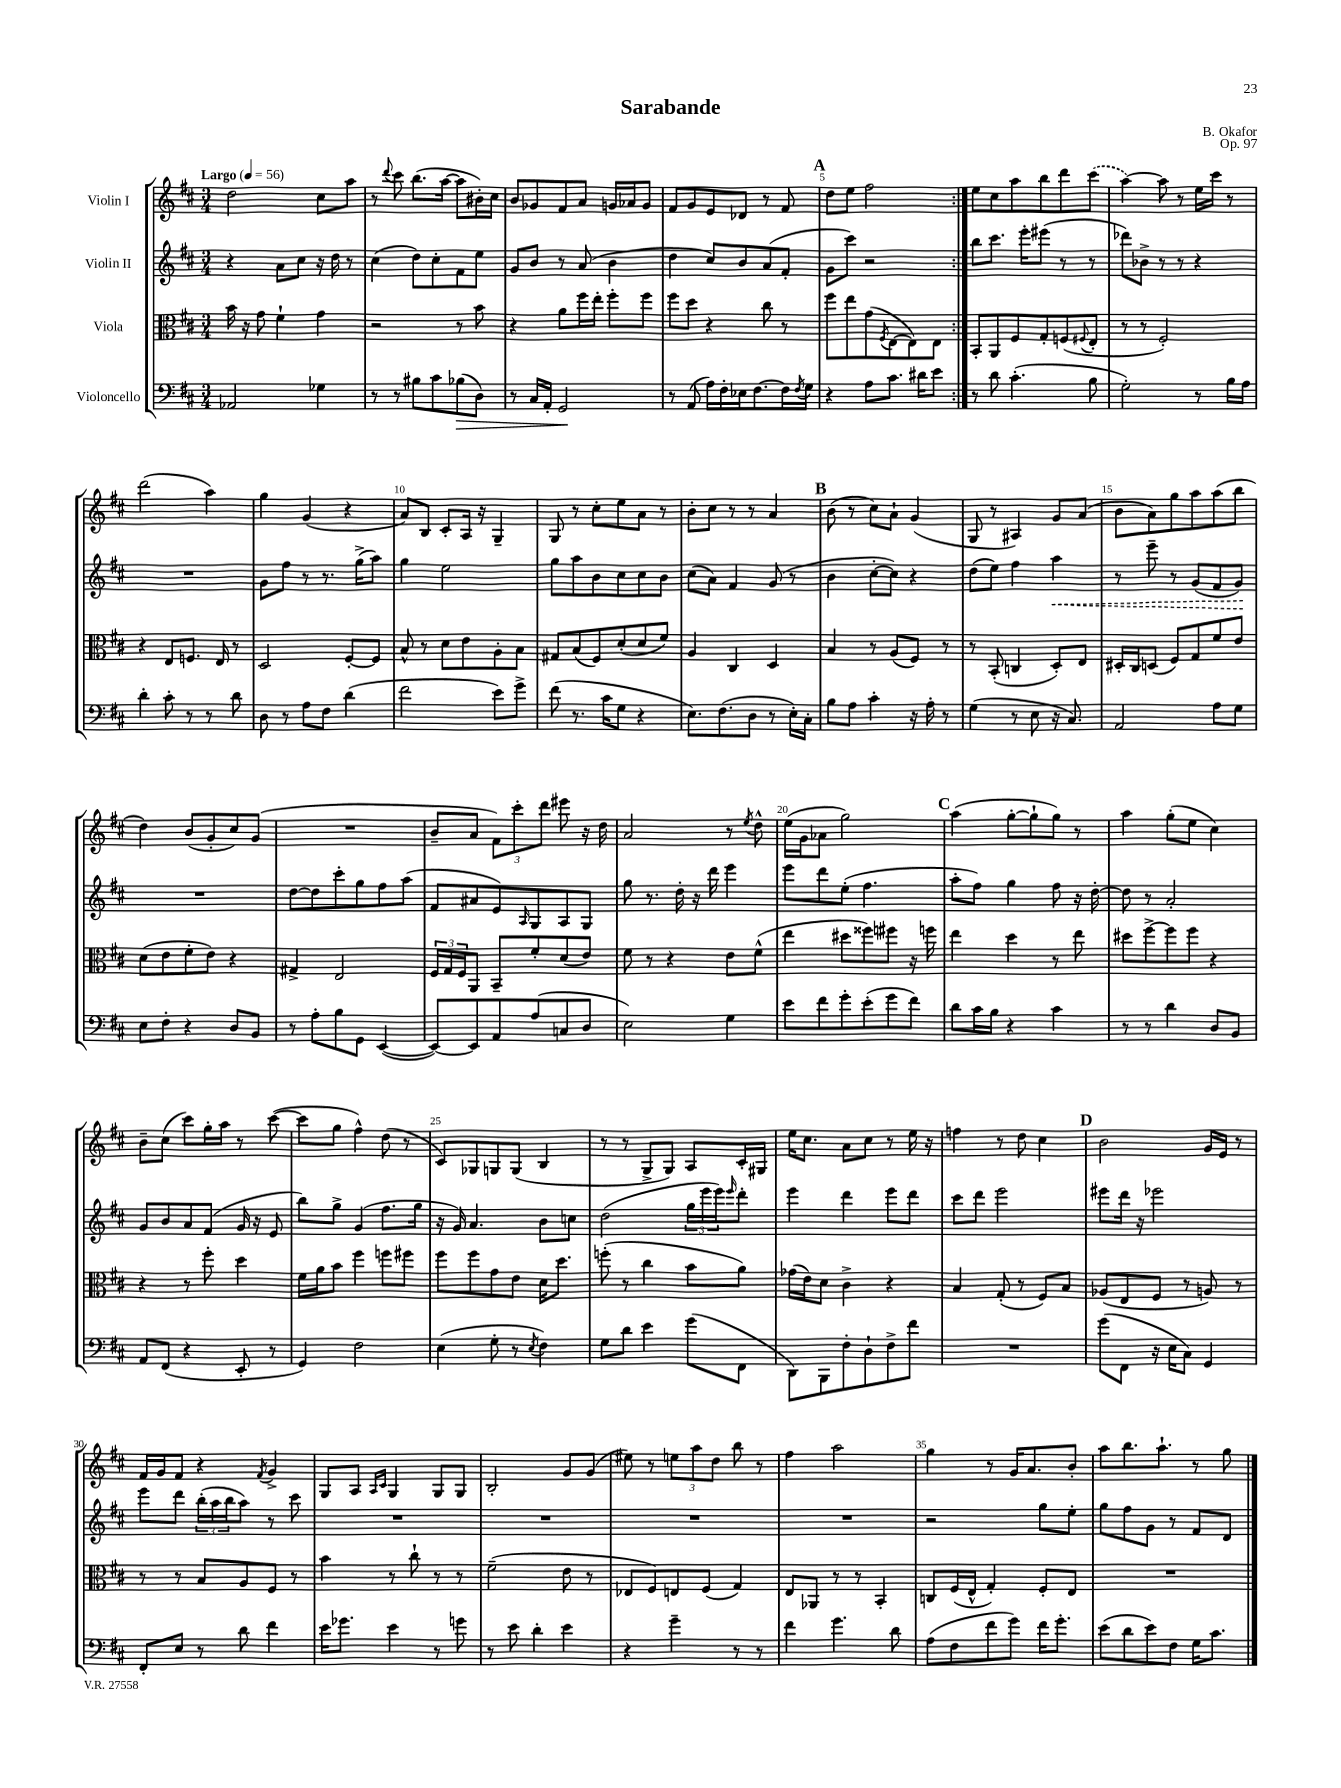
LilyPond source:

\header { title = "Sarabande" composer = "B. Okafor" opus = "Op. 97" }
<<
\new StaffGroup <<
\new Staff = "s0" \with { instrumentName = "Violin I" } {
    \clef treble \key d \major \numericTimeSignature \time 3/4 \tempo "Largo" 4 = 56
    \repeat volta 2 { d''2 cis''8 a''8 |
    r8 \appoggiatura { d'''8 } cis'''8 b''8.( a''16~ a''8 bis'16-.) cis''16 |
    b'8 ges'8 fis'8 a'8 g'16 aes'16 g'8 |
    fis'8 g'8 e'8 des'8 r8 fis'8 |
    \mark \markup { \bold "A" } d''8 e''8 fis''2 | }
    e''8 cis''8 a''8 b''8 d'''8 \once \slurDashed cis'''8( |
    a''4~) a''8 r8 e''16 cis'''16 r8 |
    d'''2( a''4) |
    g''4 g'4( r4 |
    a'8) b8 cis'8-. a16 r16 g4-- |
    g8 r8 cis''8-. e''8 a'8 r8 |
    b'8-. cis''8 r8 r8 a'4 |
    \mark \markup { \bold "B" } b'8( r8 cis''8) a'8-! g'4( |
    g8 r8 ais4) g'8 a'8( |
    b'8 a'8) g''8 a''8 a''8( b''8 |
    d''4) b'8( g'8-. cis''8) g'8( |
    R2. |
    b'8-- a'8 \tuplet 3/2 { fis'8) cis'''8-. d'''8 } eis'''8 r16 d''16 |
    a'2 r8 \acciaccatura { e''8 } d''8-^ |
    e''16( g'16 aes'8 g''2) |
    \mark \markup { \bold "C" } a''4( g''8~-. g''8-! g''8) r8 |
    a''4 g''8-.( e''8 cis''4) |
    b'8-- cis''8( cis'''8) g''16-. a''16 r8 cis'''8~( |
    cis'''8 g''8 fis''4-^) d''8( r8 |
    cis'8) ges8 g8 g8( b4 |
    r8 r8 g8-> g8) a8 cis'16-. gis16 |
    e''16 cis''8. a'8 cis''8 r8 e''16 r16 |
    f''4 r8 d''8 cis''4 |
    \mark \markup { \bold "D" } b'2 g'16 e'16 r8 |
    fis'16 g'16 fis'8 r4 \acciaccatura { fis'8 } g'4-> |
    g8 a8 \grace { a16 cis'16 } g4 g8 g8 |
    b2-. g'8 g'8( |
    eis''8) r8 \tuplet 3/2 { e''8 a''8 d''8 } b''8 r8 |
    fis''4 a''2 |
    g''4 r8 g'16 a'8. b'8-. |
    a''8 b''8. a''8.-! r8 g''8 \bar "|." |
}
\new Staff = "s1" \with { instrumentName = "Violin II" } {
    \clef treble \key d \major \numericTimeSignature \time 3/4
    \repeat volta 2 { r4 a'8 cis''8 r16 d''16 r8 |
    cis''4( d''8) cis''8-. fis'8 e''8 |
    g'8 b'8 r8 a'8( b'4 |
    d''4 cis''8) b'8 a'8( fis'8-. |
    \mark \markup { \bold "A" } g'8 cis'''8) r2 | }
    b''8 cis'''8. e'''16-. eis'''8( r8 r8 |
    des'''8) bes'8-> r8 r8 r4 |
    R2. |
    g'8 fis''8 r8 r8. g''16->( a''8) |
    g''4 e''2 |
    g''8 a''8 b'8 cis''8 cis''8 b'8 |
    cis''8( a'8) fis'4 g'8( r8 |
    \mark \markup { \bold "B" } b'4 cis''8~-. cis''8) r4 |
    d''8( e''8) fis''4 \once \override Hairpin.style = #'dashed-line a''4\< |
    r8 e'''8-- r8 g'8( fis'8 g'8\!) |
    R2. |
    d''8~ d''8 cis'''8-. g''8 fis''8 a''8( |
    fis'8 ais'8 e'8) \grace { a16 } g8 a8 g8 |
    g''8 r8. d''16-. r16 d'''16 e'''4 |
    e'''8 d'''8 e''8-.( fis''4. |
    \mark \markup { \bold "C" } a''8-. fis''8) g''4 fis''8 r16 d''16~-. |
    d''8 r8 a'2-. |
    g'8 b'8 a'8 fis'8( g'16 r16 e'8 |
    b''8) g''8-> g'4( fis''8. g''16 |
    r16 g'16) a'4. b'8 c''8 |
    d''2( \tuplet 3/2 { g''16 e'''16 e'''16) } \grace { e'''16 } d'''8-. |
    e'''4 d'''4 e'''8 d'''8 |
    cis'''8 d'''8 e'''2 |
    \mark \markup { \bold "D" } eis'''8 d'''16 r16 ees'''2 |
    e'''8 d'''8 \tuplet 3/2 { b''16-.( a''16 b''16 } a''8) r8 cis'''8 |
    R2. |
    R2. |
    R2. |
    R2. |
    r2 g''8 e''8-. |
    g''8 fis''8 g'8 r8 fis'8 d'8 \bar "|." |
}
\new Staff = "s2" \with { instrumentName = "Viola" } {
    \clef alto \key d \major \numericTimeSignature \time 3/4
    \repeat volta 2 { b'16 r16 g'8 fis'4-! g'4 |
    r2 r8 b'8 |
    r4 a'8 fis''16 e''16-. fis''8-. fis''8 |
    fis''8 d''8 r4 cis''8 r8 |
    \mark \markup { \bold "A" } fis''8 e''8 g'8( \acciaccatura { fis8 } e8~ e8) e8 | }
    b,8-. a,8 fis8 g8-. f8( \appoggiatura { fis8 } e8-. |
    r8 r8 fis2-.) |
    r4 e8 f8. e16 r8 |
    d2 fis8~-. fis8 |
    b8-^ r8 d'8 e'8 a8-. b8 |
    gis8 b8( fis8) d'8-.( d'8 fis'8) |
    a4 cis4 d4 |
    \mark \markup { \bold "B" } b4 r8 a8( fis8) r8 |
    r8 b,8-.( c4 d8-.) e8 |
    dis16-. cis16 d8( fis8) g8 fis'8 e'8 |
    d'8( e'8 fis'8-. e'8) r4 |
    gis4-> e2 |
    \tuplet 3/2 { fis16 g16 fis16 } a,8 b,8-- fis'8-. d'8( e'8) |
    fis'8 r8 r4 e'8 fis'8-^( |
    e''4 dis''8 fisis''8) fis''8 r16 f''16 |
    \mark \markup { \bold "C" } e''4 d''4 r8 e''8 |
    dis''8 fis''8~-> fis''8 fis''8 r4 |
    r4 r8 fis''8-. d''4 |
    fis'16 a'16 b'8 fis''4 f''8 fis''8 |
    fis''8 fis''8 g'8 e'8 d'16 d''8. |
    f''8-.( r8 cis''4 b'8 a'8) |
    ges'16( e'16) d'8 cis'4-> r4 |
    b4 g8-.( r8 fis8) b8 |
    \mark \markup { \bold "D" } aes8( e8 fis8 r8 a8) r8 |
    r8 r8 b8 a8 fis8 r8 |
    b'4 r8 cis''8-! r8 r8 |
    fis'2--( e'8 r8 |
    ees8 fis8) e8 fis8( g4) |
    e8 aes,8 r8 r8 b,4-. |
    c8 fis16( e16-^ g4-.) fis8-. e8 |
    R2. \bar "|." |
}
\new Staff = "s3" \with { instrumentName = "Violoncello" } {
    \clef bass \key d \major \numericTimeSignature \time 3/4
    \repeat volta 2 { aes,2 ges4 |
    r8 r8 bis8 cis'8 bes8\>( d8) |
    r8 cis16 a,16-. g,2\! |
    r8 a,8( a16) fis16-. ees16 fis8.~ fis16 \acciaccatura { fis8 } g16 |
    \mark \markup { \bold "A" } r4 a8 cis'8. dis'16 e'8 | }
    r8 d'8 cis'4.-.( b8 |
    g2-.) r8 b16 a16 |
    d'4-. cis'8-. r8 r8 d'8 |
    d8 r8 a8 fis8 d'4( |
    fis'2 e'8) g'8-> |
    fis'8( r8. cis'16 g8 r4 |
    e8.) fis8.( d8 r8 e16-.) cis16-. |
    \mark \markup { \bold "B" } b8 a8 cis'4-. r16 a16-. r8 |
    g4( r8 e8 r16 cis8.) |
    a,2 a8 g8 |
    e8 fis8-. r4 d8 b,8 |
    r8 a8-. b8 g,8 e,4~( |
    e,8~) e,8 a,8 a8( c8 d8 |
    e2) g4 |
    e'8 fis'8 g'8-. e'8-.( g'8 fis'8) |
    \mark \markup { \bold "C" } d'8 cis'16 b16 r4 cis'4 |
    r8 r8 d'4 d8 b,8 |
    a,8 fis,8( r4 e,8-. r8 |
    g,4) fis2 |
    e4( g8-. r8 \acciaccatura { e8 } fis4) |
    g8 d'8 e'4 g'8( fis,8 |
    d,8) b,,8 fis8-. d8-! fis8-> fis'8 |
    R2. |
    \mark \markup { \bold "D" } g'8( fis,8 r16 e16 cis8) g,4 |
    fis,8-. e8 r8 d'8 fis'4 |
    e'16 ges'8. e'4 r8 g'8 |
    r8 e'8 d'4-. e'4 |
    r4 g'4-- r8 r8 |
    fis'4 g'4. d'8 |
    a8( fis8 fis'8 g'8) fis'16 g'8.-. |
    e'8( d'8 e'8) fis8 g16 cis'8. \bar "|." |
}
>>
>>
\layout { \context { \Score \override BarNumber.break-visibility = ##(#f #t #t) barNumberVisibility = #(every-nth-bar-number-visible 5) } }
